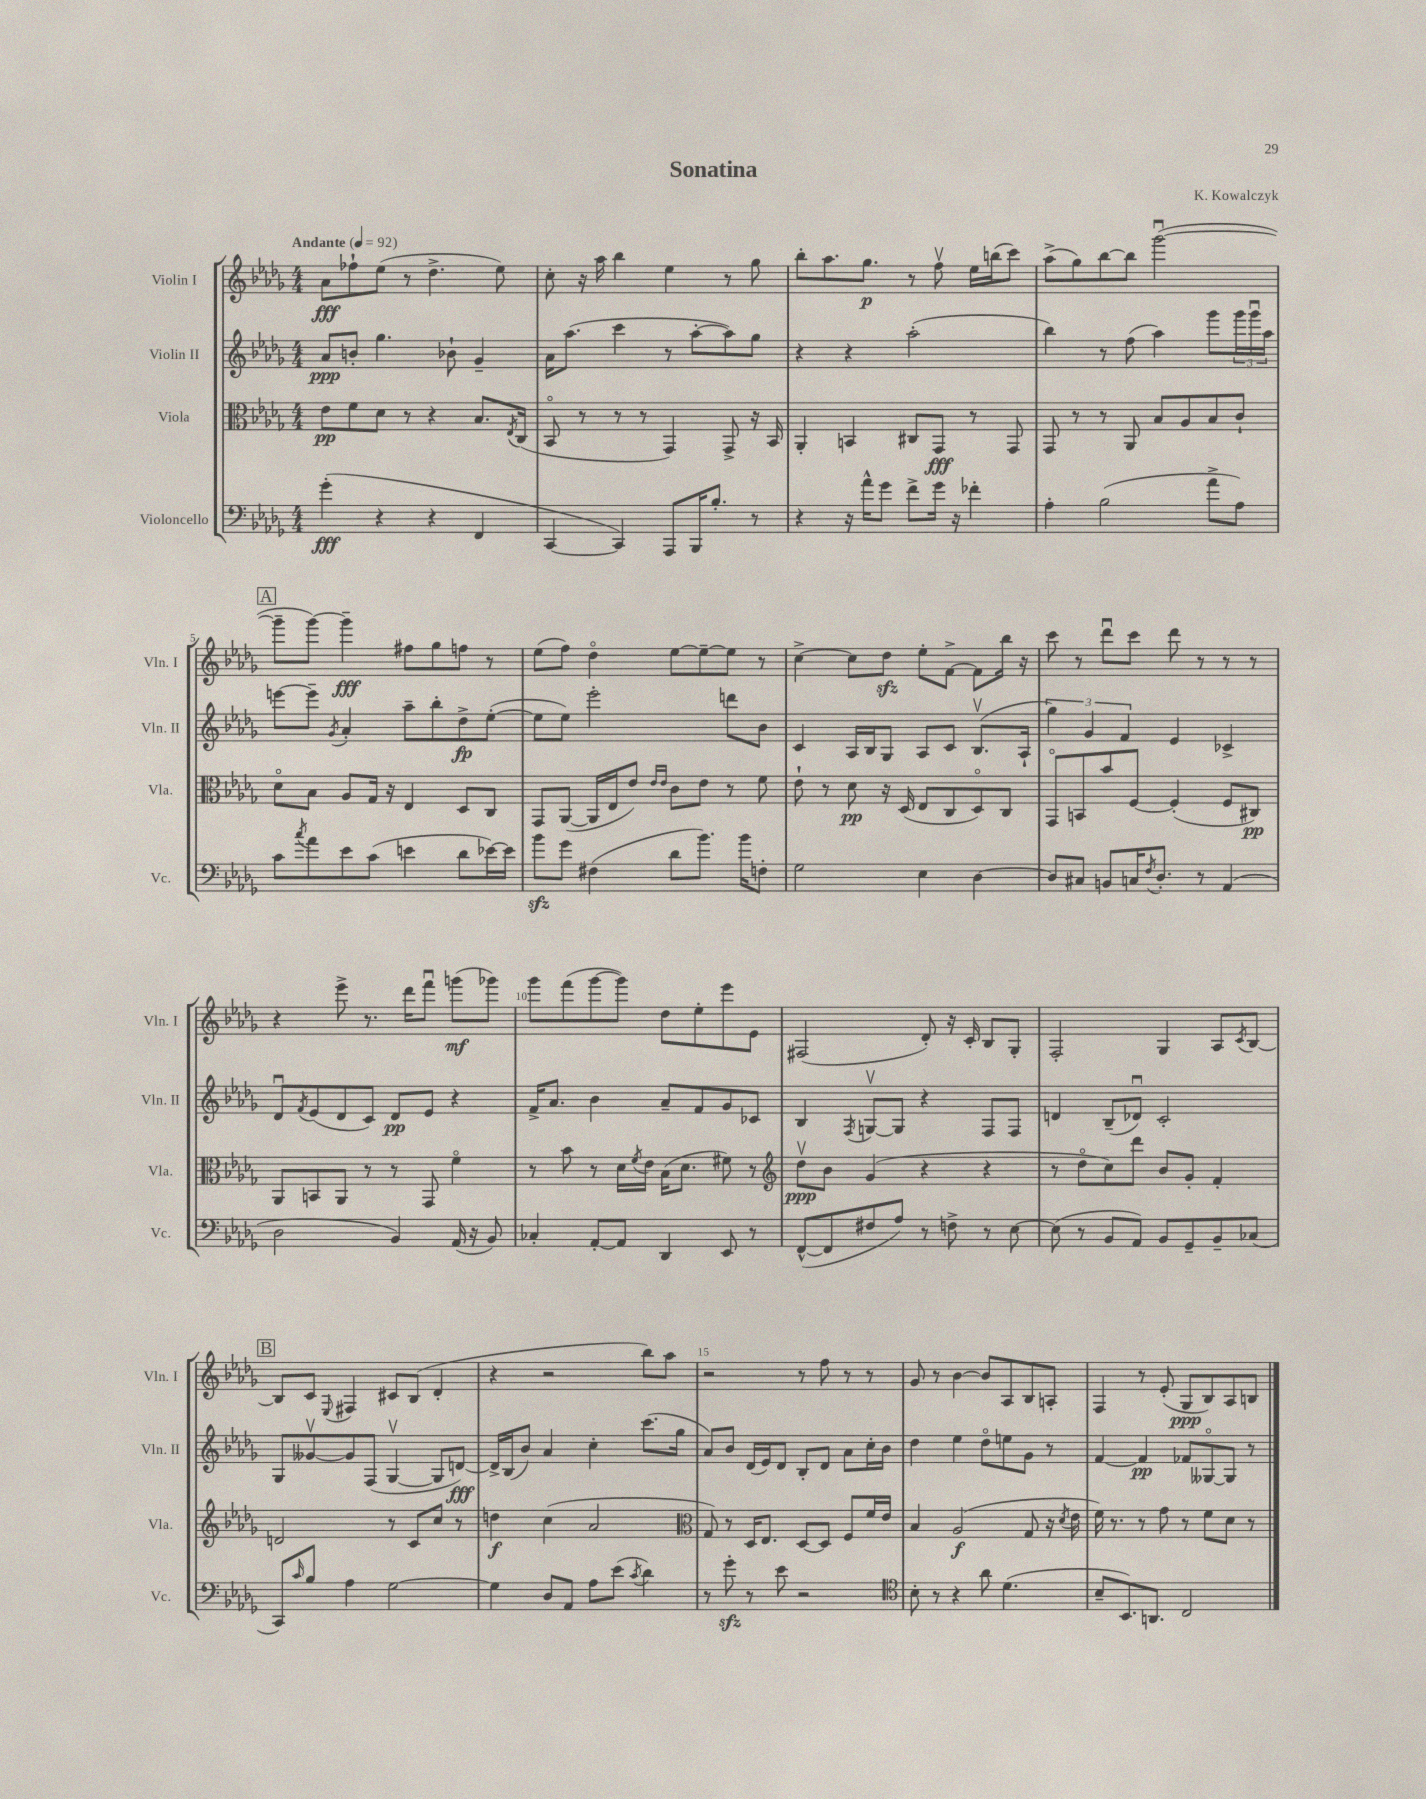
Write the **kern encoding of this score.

**kern	**dynam	**kern	**dynam	**kern	**dynam	**kern	**dynam
*part4	*part4	*part3	*part3	*part2	*part2	*part1	*part1
*staff4	*staff4	*staff3	*staff3	*staff2	*staff2	*staff1	*staff1
*I"Violoncello	*	*I"Viola	*	*I"Violin II	*	*I"Violin I	*
*I'Vc.	*	*I'Vla.	*	*I'Vln. II	*	*I'Vln. I	*
*clefF4	*	*clefC3	*	*clefG2	*	*clefG2	*
*k[b-e-a-d-g-]	*	*k[b-e-a-d-g-]	*	*k[b-e-a-d-g-]	*	*k[b-e-a-d-g-]	*
*M4/4	*	*M4/4	*	*M4/4	*	*M4/4	*
*MM92	*	*MM92	*	*MM92	*	*MM92	*
=1	=1	=1	=1	=1	=1	=1	=1
!	!	!	!	!	!	!LO:TX:a:B:t=Andante	!
(4g-'\	fff	8e-\L	pp	8a-/L	ppp	8a-\L	fff
.	.	8f\	.	8bn'/J	.	8ff-X`\	.
4r	.	8d-\J	.	4.gg-\	.	(8ee-\J	.
.	.	8r	.	.	.	8r	.
4r	.	4r	.	.	.	4.dd-^\	.
.	.	.	.	8b-X`\	.	.	.
4FF/	.	8.B-/L	.	4g-~/	.	.	.
.	.	.	.	.	.	8ee-\)	.
.	.	8qE-/	.	.	.	.	.
.	.	(16C/Jk	.	.	.	.	.
=2	=2	=2	=2	=2	=2	=2	=2
[4CC/	.	8BB-/	.	16a-\KL	.	8cc'\	.
.	.	.	.	(8.aa-\J	.	.	.
.	.	8r	.	.	.	16r	.
.	.	.	.	.	.	16aa-\	.
4CC/])	.	8r	.	4ccc\	.	4bb-\	.
.	.	8r	.	.	.	.	.
8AAA-/L	.	4GG-/)	.	8r	.	4ee-\	.
16BBB-/K	.	.	.	[8aa-'\L	.	.	.
8.B-'/J	.	.	.	.	.	.	.
.	.	8GG-^/	.	8aa-\])	.	8r	.
8r	.	16r	.	8gg-\J	.	8gg-\	.
.	.	16BB-/	.	.	.	.	.
=3	=3	=3	=3	=3	=3	=3	=3
4r	.	4AA-'/	.	4r	.	8bb-'\L	.
.	.	.	.	.	.	8.aa-\	.
16r	.	4BBn/	.	4r	.	.	.
16a-^^\KL	.	.	.	.	.	8.gg-\J	p
8g-\J	.	.	.	.	.	.	.
8f^\L	.	8C#X/L	.	(2aa-'\	.	8r	.
16g-\Jk	.	8GG-/J	fff	.	.	8ffv\	.
16r	.	.	.	.	.	.	.
4f-X'\	.	8r	.	.	.	16ee-\LL	.
.	.	.	.	.	.	(16bbn\J	.
.	.	8GG-/	.	.	.	8ccc\J)	.
=4	=4	=4	=4	=4	=4	=4	=4
4A-'\	.	8GG-/	.	4bb-\)	.	(8aa-^\L	.
.	.	8r	.	.	.	8gg-\)	.
(2B-\	.	8r	.	8r	.	[8bb-\	.
.	.	8AA-/	.	(8ff\	.	8bb-\J]	.
.	.	8B-/L	.	4aa-\)	.	([2ggg-u\	.
.	.	8A-/	.	.	.	.	.
8a-^\L	.	8B-/	.	8ggg-\L	.	.	.
8A-\J)	.	8c`/J	.	24ggg-\L	.	.	.
.	.	.	.	24ggg-u\	.	.	.
.	.	.	.	24aa-\JJ	.	.	.
!!LO:LB:g=z
!!LO:REH:place=s1:t=A
=5	=5	=5	=5	=5	=5	=5	=5
8c\L	.	8d-\L	.	[8eeen\L	.	8ggg-~\L]	.
8qcc/	.	.	.	.	.	.	.
8a-\	.	8B-\J	.	8eee~\J]	.	[8ggg-\J)	.
.	.	.	.	8qg-/	.	.	.
8e-\	.	8A-/L	.	4a-'/	.	4ggg-~\]	fff
(8c\J	.	16G-/Jk	.	.	.	.	.
.	.	16r	.	.	.	.	.
4en\	.	4E-/	.	8aa-~\L	.	8ff#X\L	.
.	.	.	.	8bb-'\	.	8gg-\	.
8d-\L	.	8D-/L	.	8dd-^\	fp	8ffn\J	.
[16e-X\L)	.	8C/J	.	([8ee-'\J	.	8r	.
16e-\JJ]	.	.	.	.	.	.	.
=6	=6	=6	=6	=6	=6	=6	=6
8b-zz\L	.	8GG-/L	.	8ee-\L]	.	(8ee-\L	.
8g-\J	.	([8AA-/J	.	8ee-\J)	.	8ff\J)	.
(4F#X\	.	16AA-/LL]	.	2eee-'\	.	4dd-\	.
.	.	16E-/J	.	.	.	.	.
.	.	8e-/J)	.	.	.	.	.
.	.	16qqe-/LL	.	.	.	.	.
.	.	16qqe-/JJ	.	.	.	.	.
8d-\L	.	8c\L	.	.	.	[8ee-\L	.
8.b-\J)	.	8e-\J	.	.	.	8ee-~\_	.
.	.	8r	.	8dddn\L	.	8ee-\J]	.
16b-\KL	.	.	.	.	.	.	.
8Fn'\J	.	8f\	.	8b-\J	.	8r	.
=7	=7	=7	=7	=7	=7	=7	=7
2G-\	.	8e-`\	.	4c/	.	[4cc^\	.
.	.	8r	.	.	.	.	.
.	.	8d-\	pp	16A-/LL	.	8cc\L]	.
.	.	.	.	16B-/J	.	.	.
.	.	16r	.	8G-/J	.	8dd-zz\J	.
.	.	(16D-/	.	.	.	.	.
4E-\	.	8E-/L	.	8A-/L	.	8ee-'\L	.
.	.	8C/	.	8c/J	.	[8f^\J	.
[4D-\	.	8D-/)	.	(8.B-v/L	.	8f\L]	.
.	.	8C/J	.	.	.	16bb-\Jk	.
.	.	.	.	16A-`/Jk	.	16r	.
=8	=8	=8	=8	=8	=8	=8	=8
8D-/L]	.	8GG-/L	.	6gg-\)	.	8ccc\	.
8C#X/J	.	8BBn/	.	.	.	8r	.
.	.	.	.	6g-/	.	.	.
8BBn/L	.	8b-/	.	.	.	8ddd-u\L	.
.	.	.	.	6f/	.	.	.
16Cn/K	.	[8F/J	.	.	.	8ccc\J	.
8qF/	.	.	.	.	.	.	.
8.D-'/J	.	.	.	.	.	.	.
.	.	(4F'/]	.	4e-/	.	8ddd-\	.
8r	.	.	.	.	.	8r	.
(4AA-/	.	8F/L	.	4c-X^/	.	8r	.
.	.	8C#X/J)	pp	.	.	8r	.
!!LO:LB:g=z
=9	=9	=9	=9	=9	=9	=9	=9
2D-\	.	8AA-/L	.	8d-u/L	.	4r	.
.	.	.	.	8qf/	.	.	.
.	.	8BBn/	.	(8e-/	.	.	.
.	.	8AA-/J	.	8d-/	.	8eee-^\	.
.	.	8r	.	8c/J)	.	8.r	.
4BB-/)	.	8r	.	8d-/L	pp	.	.
.	.	.	.	.	.	16ddd-\KL	.
.	.	8GG-/	.	8e-/J	.	8fffu\J	.
(16AA-/	.	4f\	.	4r	.	(8gggn\L	mf
16r	.	.	.	.	.	.	.
8BB-/)	.	.	.	.	.	8ggg-X\J)	.
=10	=10	=10	=10	=10	=10	=10	=10
4C-X'/	.	8r	.	16f^/KL	.	8ggg-\L	.
.	.	.	.	8.a-/J	.	.	.
.	.	8b-\	.	.	.	(8fff\	.
[8AA-'/L	.	8r	.	4b-\	.	[8ggg-\	.
8AA-/J]	.	16d-\LL	.	.	.	8ggg-\J])	.
.	.	8qf/	.	.	.	.	.
.	.	16e-\JJ	.	.	.	.	.
4DD-/	.	(16B-\KL	.	8a-~/L	.	8dd-\L	.
.	.	8.d-\J	.	.	.	.	.
.	.	.	.	8f/	.	8ee-'\	.
8EE-/	.	8f#X\)	.	8g-/	.	8eee-\	.
8r	.	8r	.	8c-X/J	.	8e-\J	.
=11	=11	=11	=11	=11	=11	=11	=11
*	*	*clefG2	*	*	*	*	*
([8FF^^/L	.	8dd-v\L	ppp	4B-/	.	(2F#X/	.
8FF/]	.	8b-\J	.	.	.	.	.
.	.	.	.	8qF/	.	.	.
8F#X/	.	(4g-/	.	[8Gnv/L	.	.	.
8A-/J)	.	.	.	8G/J]	.	.	.
8r	.	4r	.	4r	.	8d-'/)	.
8Fn^\	.	.	.	.	.	16r	.
.	.	.	.	.	.	16c'/	.
8r	.	4r	.	8F/L	.	8B-/L	.
[8E-\	.	.	.	8F/J	.	8G-'/J	.
=12	=12	=12	=12	=12	=12	=12	=12
(8E-\]	.	8r	.	4dn/	.	2F'/	.
8r	.	8dd-\L	.	.	.	.	.
8BB-/L	.	8cc\)	.	(8B-~/L	.	.	.
8AA-/J)	.	8ddd-\J	.	8d-Xu/J)	.	.	.
8BB-/L	.	8b-/L	.	2c'/	.	4G-/	.
8GG-~/	.	8g-'/J	.	.	.	.	.
8BB-~/	.	4f'/	.	.	.	8A-/L	.
.	.	.	.	.	.	8qc/	.
(8C-X/J	.	.	.	.	.	[8B-/J	.
!!LO:LB:g=z
!!LO:REH:place=s1:t=B
=13	=13	=13	=13	=13	=13	=13	=13
8CC/L)	.	2dn/	.	8G-/L	.	8B-/L]	.
16qqc/	.	.	.	.	.	.	.
8B-/J	.	.	.	[8g--Xv/	.	8c/J	.
.	.	.	.	.	.	8qqE-/	.
4A-\	.	.	.	8g--/]	.	4F#X/	.
.	.	.	.	(8F/J	.	.	.
[2G-\	.	8r	.	[4G-v/	.	8c#X/L	.
.	.	8c/L	.	.	.	(8B-/J	.
.	.	8cc/J	.	8G-/L]	.	4d-'/	.
.	.	8r	.	[8dn/J)	fff	.	.
=14	=14	=14	=14	=14	=14	=14	=14
4G-\]	.	4ddn\	f	16d^/LL]	.	4r	.
.	.	.	.	(16B-/J	.	.	.
.	.	.	.	8b-/J)	.	.	.
8D-/L	.	(4cc\	.	4a-/	.	2r	.
8AA-/J	.	.	.	.	.	.	.
8A-\L	.	2a-/	.	4cc'\	.	.	.
(8e-\J	.	.	.	.	.	.	.
8qc/	.	.	.	.	.	.	.
4d-\)	.	.	.	(8.ccc\L	.	8bb-\L)	.
.	.	.	.	.	.	8aa-\J	.
.	.	.	.	16gg-\Jk	.	.	.
=15	=15	=15	=15	=15	=15	=15	=15
*	*	*clefC3	*	*	*	*	*
8r	.	8G-/)	.	8a-/L)	.	2r	.
8g-zz'\	.	8r	.	8b-/J	.	.	.
8r	.	16D-/KL	.	(16d-/LL	.	.	.
.	.	8.E-/J	.	16e-/J)	.	.	.
8e-\	.	.	.	8d-/J	.	.	.
2r	.	[8D-/L	.	8B-'/L	.	8r	.
.	.	8D-/J]	.	8d-/J	.	8ff\	.
.	.	8F/L	.	8a-\L	.	8r	.
.	.	16f/L	.	16cc'\L	.	8r	.
.	.	16e-/JJ	.	16b-\JJ	.	.	.
=16	=16	=16	=16	=16	=16	=16	=16
*clefC4	*	*	*	*	*	*	*
8B-'\	.	4B-/	.	4dd-\	.	8g-/	.
8r	.	.	.	.	.	8r	.
4r	.	(2A-/	f	4ee-\	.	[4b-\	.
8a-\	.	.	.	8dd-\L	.	8b-/L]	.
(4.d-\	.	.	.	8een\	.	8A-/	.
.	.	8G-/	.	8g-\J	.	8B-/	.
.	.	16r	.	8r	.	8An'/J	.
.	.	8qd-/	.	.	.	.	.
.	.	16e-\	.	.	.	.	.
=17	=17	=17	=17	=17	=17	=17	=17
8B-~/L	.	16f\)	.	[4f/	.	4F/	.
.	.	8.r	.	.	.	.	.
8.BB-/)	.	.	.	.	.	.	.
.	.	8r	.	4f/]	pp	8r	.
8.AAn/J	.	.	.	.	.	.	.
.	.	8g-\	.	.	.	(8e-'/	.
2C/	.	8r	.	8f-X/L	.	8G-/L	ppp
.	.	8f\L	.	[8G--X/	.	8B-/)	.
.	.	8d-\J	.	8G--/J]	.	8A-/	.
.	.	8r	.	8r	.	8Bn/J	.
==	==	==	==	==	==	==	==
*-	*-	*-	*-	*-	*-	*-	*-
